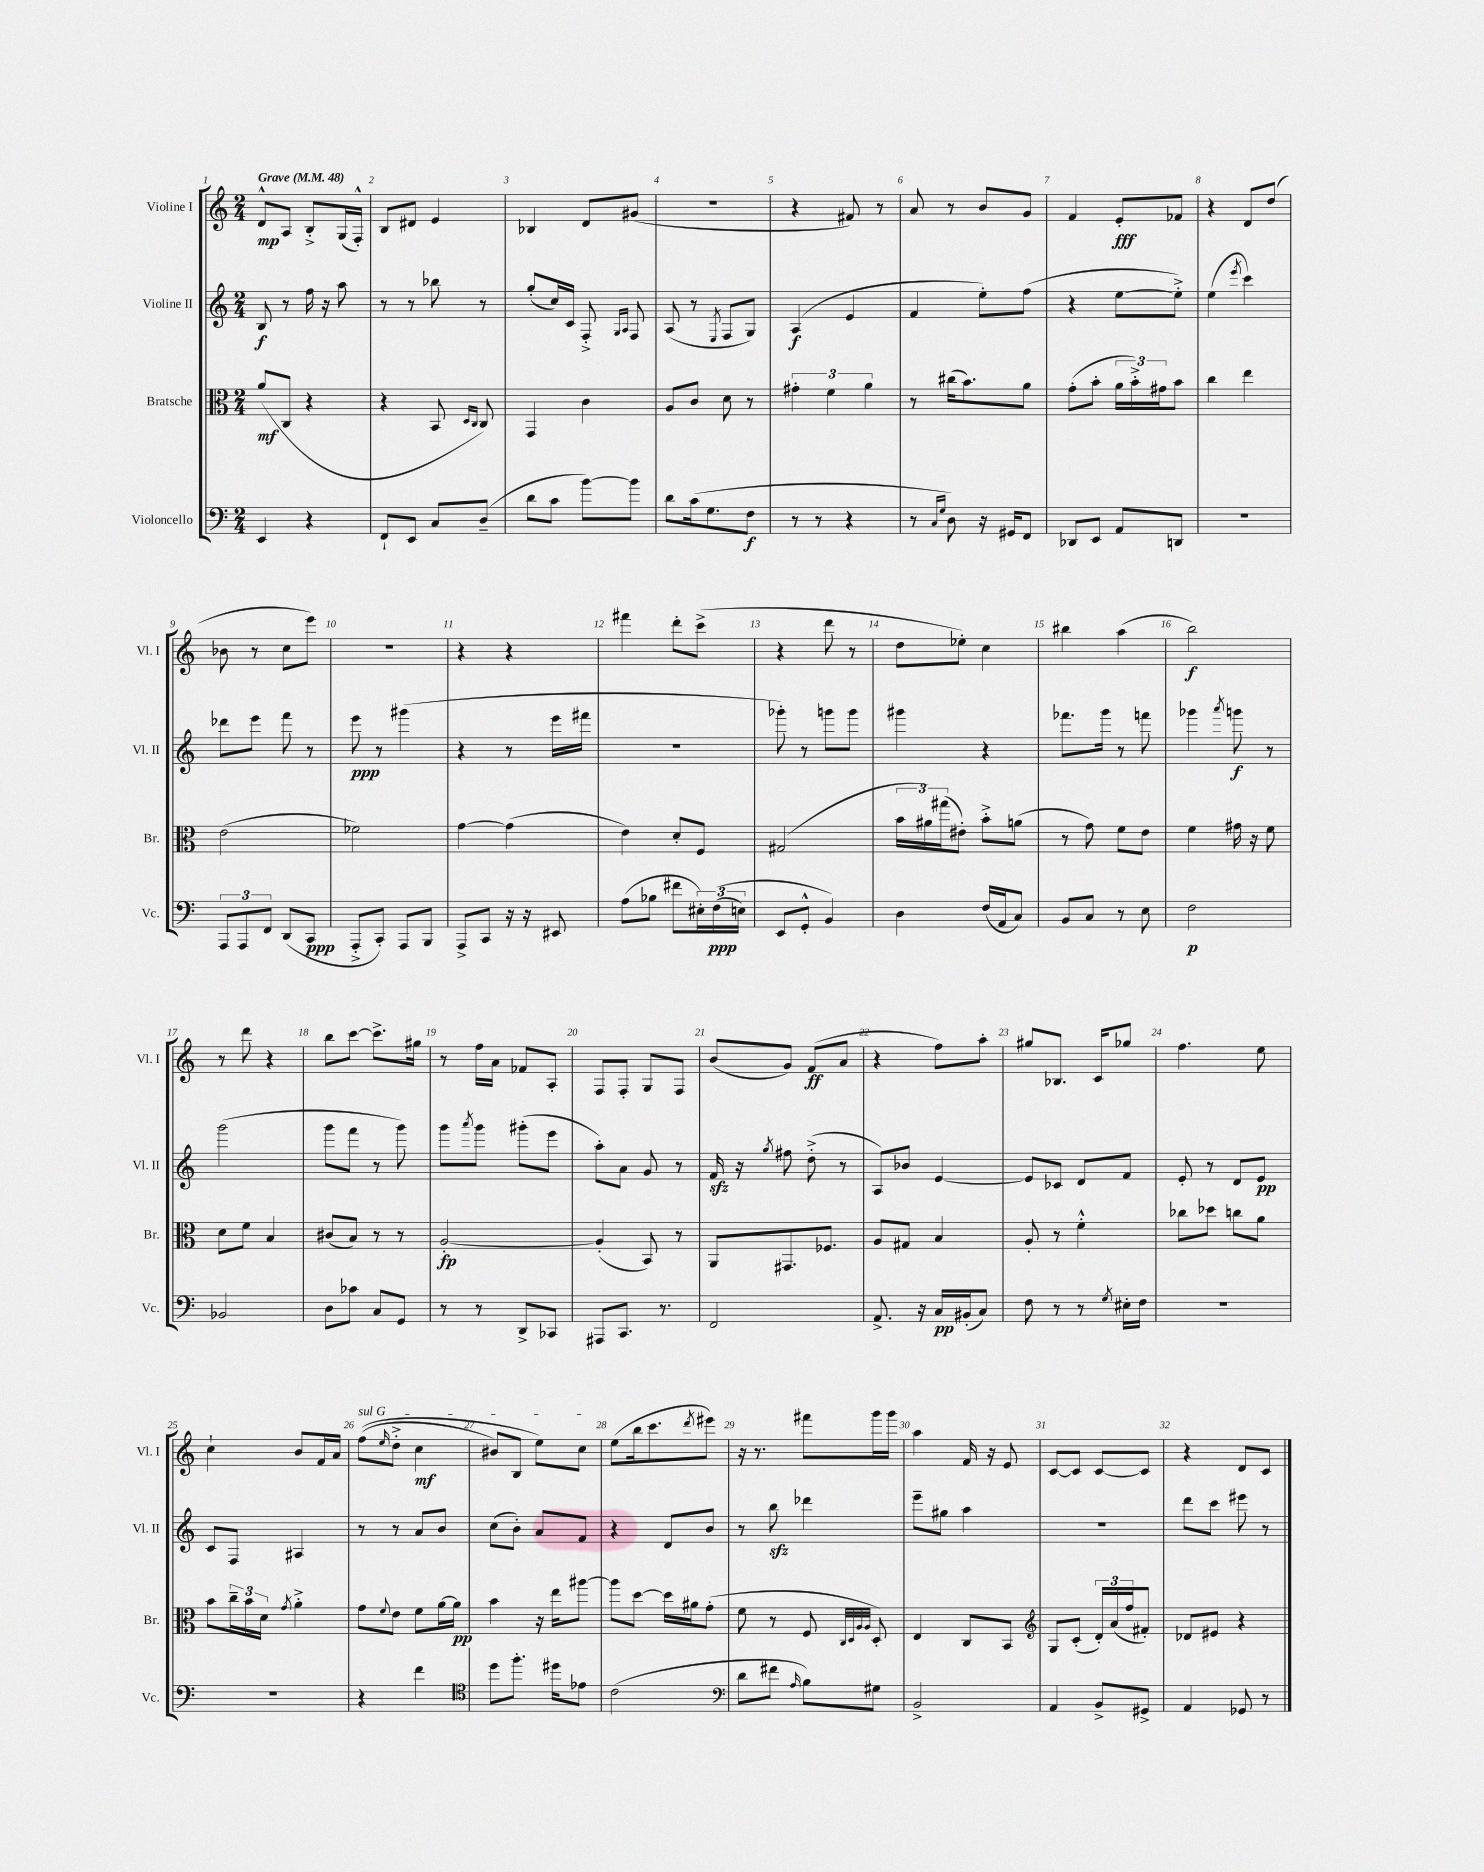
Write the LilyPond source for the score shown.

<<
\new StaffGroup <<
\new Staff = "s0" \with { instrumentName = "Violine I" shortInstrumentName = "Vl. I" } {
    \clef treble \key c \major \numericTimeSignature \time 2/4 \tempo "Grave" 4 = 48
    d'8-^\mp a8 b8-.-> g16( f16-.-^) |
    b8 dis'8 e'4 |
    bes4 d'8 gis'8( |
    R2 |
    r4 fis'8) r8 |
    a'8 r8 b'8 g'8 |
    f'4 e'8-.\fff fes'8 |
    r4 d'8 d''8( |
    bes'8 r8 c''8 e'''8) |
    r2 |
    r4 r4 |
    fis'''4 d'''8-. c'''8->( |
    r4 d'''8 r8 |
    d''8 ees''8-.) c''4 |
    bis''4 a''4( |
    b''2\f) |
    r8 d'''8 r4 |
    b''8 c'''8~ c'''8.-> gis''16 |
    r8 f''16 a'16 fes'8 a8-. |
    f8 f8-. g8 f8 |
    b'8( g'8) f'8\ff( a'8 |
    r4 f''8) a''8-. |
    gis''8 bes8. c'16 ges''8 |
    f''4. e''8 |
    c''4-! b'8 f'16 a'16 |
    \once \override TextSpanner.bound-details.left.text = \markup { \italic "sul G" } f''8\startTextSpan(\( \grace { e''16 } d''8-.-> c''4\mf |
    bis'8) b8 e''8\) c''8\stopTextSpan |
    e''8( b''16 c'''8. \acciaccatura { d'''8 } eis'''8) |
    r16 r8. fis'''8 g'''16 g'''16 |
    a''4 f'16 r16 e'8 |
    c'8~ c'8 c'8~ c'8 |
    r4 d'8 c'8 \bar "|." |
}
\new Staff = "s1" \with { instrumentName = "Violine II" shortInstrumentName = "Vl. II" } {
    \clef treble \key c \major \numericTimeSignature \time 2/4
    b8\f r8 f''16 r16 a''8 |
    r8 r8 bes''8 r8 |
    g''8-.( c''16) c'16 f8-.-> \grace { g16 a16 } f8 |
    a8( r8 \acciaccatura { e8 } f8 g8) |
    a4\f( e'4 |
    f'4 e''8-.) f''8( |
    r4 e''8~ e''8-.->) |
    e''4( \acciaccatura { e'''8 } c'''4) |
    des'''8 e'''8 f'''8 r8 |
    e'''8\ppp r8 gis'''4( |
    r4 r8 e'''16 fis'''16 |
    R2 |
    ges'''8-.) r8 g'''8 g'''8 |
    gis'''4 r4 |
    fes'''8. g'''16 r8 f'''8 |
    ges'''4 \acciaccatura { a'''8 } g'''8\f r8 |
    g'''2( |
    g'''8 f'''8 r8 g'''8) |
    g'''8 \acciaccatura { a'''8 } g'''8 gis'''8-.( e'''8 |
    a''8-.) a'8 g'8 r8 |
    f'16\sfz r16 \acciaccatura { g''8 } fis''8 d''8-.->( r8 |
    a8) bes'8 e'4~ |
    e'8 ces'8 d'8 f'8 |
    e'8-. r8 d'8 e'8\pp |
    c'8 f8 ais4 |
    r8 r8 a'8 b'8 |
    c''8( b'8-.) a'8 f'8 |
    r4 d'8 b'8 |
    r8 b''8\sfz des'''4 |
    e'''8-- gis''8 a''4 |
    R2 |
    d'''8 c'''8 eis'''8 r8 \bar "|." |
}
\new Staff = "s2" \with { instrumentName = "Bratsche" shortInstrumentName = "Br." } {
    \clef alto \key c \major \numericTimeSignature \time 2/4
    a'8\mf( c8 r4 |
    r4 b,8 \grace { d16 c16 } c8) |
    g,4 c'4 |
    a8 c'8 d'8 r8 |
    \tuplet 3/2 { gis'4-. f'4 a'4 } |
    r8 cis''16( b'8.) a'8 |
    g'8-.( b'8-. \tuplet 3/2 { a'16 b'16-.->) gis'16 } b'8 |
    c''4 e''4 |
    e'2( |
    fes'2) |
    g'4~ g'4( |
    e'4) d'8-. f8 |
    gis2( |
    \tuplet 3/2 { b'16 ais'16) gis''16( } eis'8-.) b'8-.-> a'8( |
    r8 g'8) f'8 e'8 |
    f'4 gis'16 r16 f'8 |
    d'8 f'8 b4 |
    cis'8( b8) r8 r8 |
    a2~-.\fp |
    a4-.( b,8) r8 |
    a,8 gis,8. fes8. |
    a8 gis8 b4 |
    a8-. r8 f'4-.-^ |
    ces''8 des''8 c''8 a'8 |
    b'8 \tuplet 3/2 { c''16-- b'16 d'16 } \acciaccatura { g'8 } a'4-.-> |
    g'8 \appoggiatura { f'8 } e'8 f'8 a'16~ a'16\pp |
    b'4 r16 e''16 ais''8~ |
    ais''8 d''8~ d''16 ais'16 g'8-.( |
    f'8 r8 f8 \grace { c32 d32 a32 a32 } d8-.) |
    e4 c8 b,8 |
    \clef treble g8 c'8-.( \tuplet 3/2 { d'16-.) a'16( f''16 } fis'8-.) |
    des'8 eis'8 r4 \bar "|." |
}
\new Staff = "s3" \with { instrumentName = "Violoncello" shortInstrumentName = "Vc." } {
    \clef bass \key c \major \numericTimeSignature \time 2/4
    e,4 r4 |
    f,8-! e,8 c8 d8--( |
    d'8 c'8 b'8~) b'8 |
    d'8 c'16( g8. f8\f |
    r8 r8 r4 |
    r8 \grace { c16 g16 } d8) r16 gis,16 f,8 |
    des,8 e,8 a,8 d,8 |
    R2 |
    \tuplet 3/2 { a,,8 a,,8 f,8 } d,8( c,8\ppp |
    a,,8-.-> c,8-.) a,,8 b,,8 |
    a,,8-> c,8 r16 r16 eis,8 |
    a8( bes8 fis'8 \tuplet 3/2 { eis16-.) f16\ppp(\( e16) } |
    e,8 g,8-.-^ b,4\) |
    d4 f16( a,16 c8) |
    b,8 c8 r8 e8 |
    f2\p |
    bes,2 |
    d8 ces'8 c8 g,8 |
    r8 r8 d,8-> ces,8 |
    ais,,8 c,8. r8. |
    f,2 |
    a,8.-> r16 c16\pp bis,16-.( c8) |
    f8 r8 r8 \acciaccatura { g8 } eis16-. f16 |
    R2 |
    R2 |
    r4 f'4 |
    \clef tenor d''8 f''8.-. dis''16 ees'8 |
    c'2( |
    \clef bass d'8 fis'8 \grace { a16 } b8) gis8 |
    b,2-> |
    a,4 b,8-> gis,8-> |
    a,4 ges,8 r8 \bar "|." |
}
>>
>>
\layout { \context { \Score \override BarNumber.break-visibility = ##(#f #t #t) barNumberVisibility = #all-bar-numbers-visible } }
